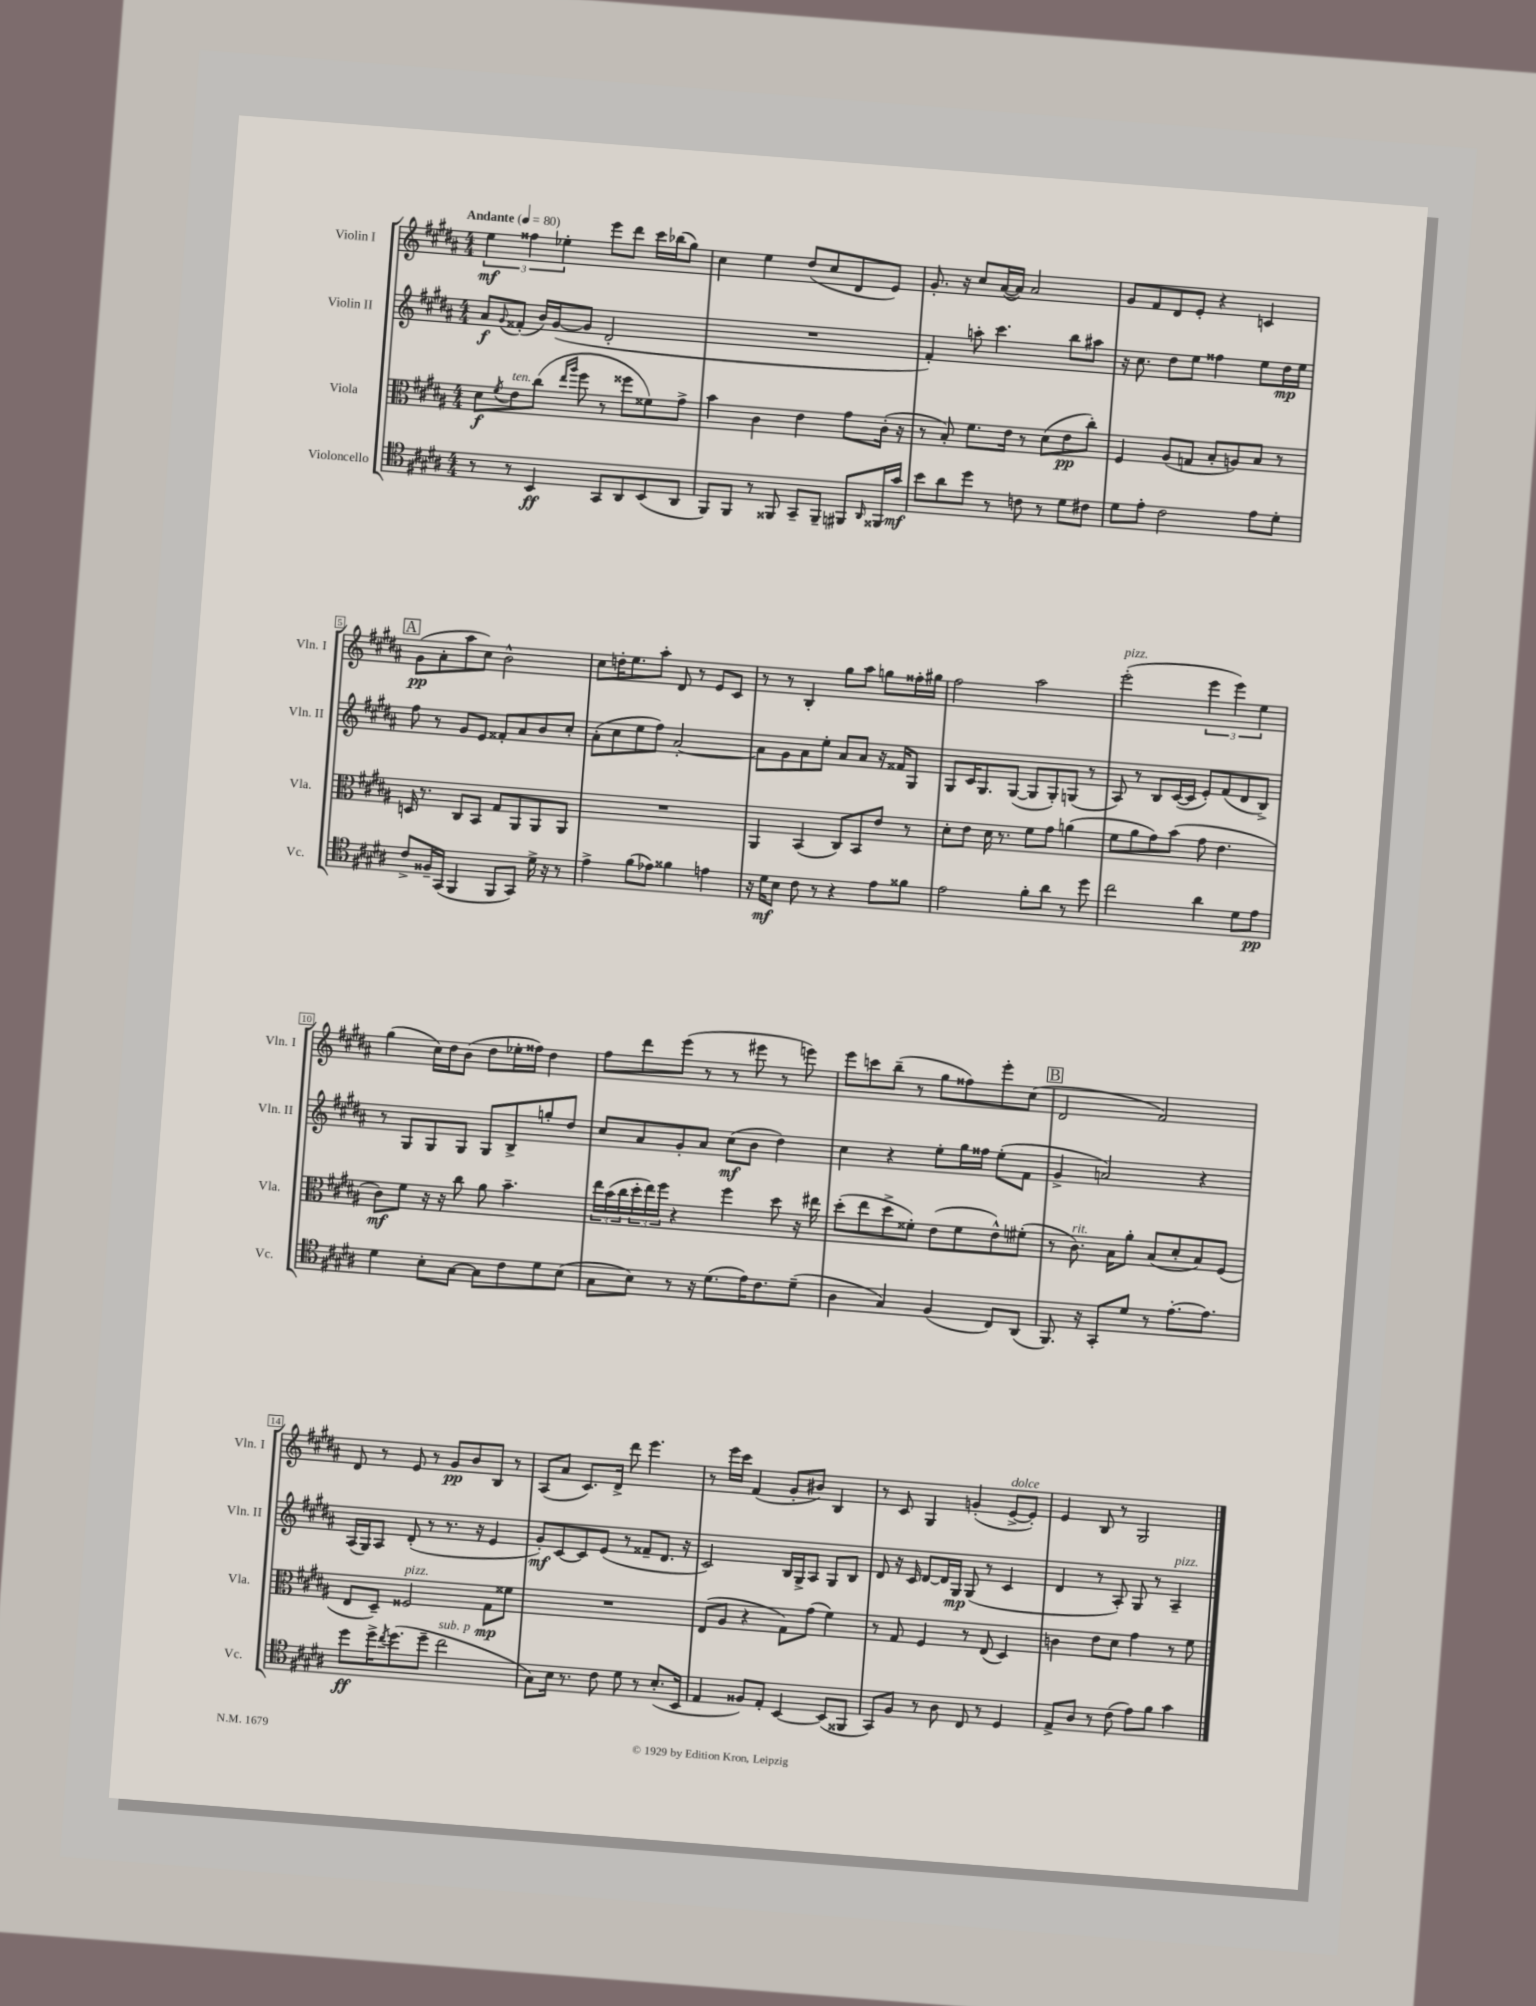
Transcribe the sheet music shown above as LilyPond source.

<<
\new StaffGroup <<
\new Staff = "s0" \with { instrumentName = "Violin I" shortInstrumentName = "Vln. I" } {
    \clef treble \key b \major \numericTimeSignature \time 4/4 \tempo "Andante" 4 = 80
    \tuplet 3/2 { e''4\mf fisis''4 ees''4-. } e'''8 dis'''8 cis'''16 bes''16( gis''8) |
    cis''4 e''4 dis''8( cis''8 dis'8 e'8) |
    gis'8.-. r16 cis''8 ais'16~( ais'16) ais'2 |
    gis'8 fis'8 dis'8 e'8-. r4 c'4 |
    \mark \markup { \box "A" } gis'8\pp( ais'8-. ais''8 cis''8) b'2-^ |
    cis''8 d''16-. e''8. ais''8-. dis'8 r8 e'8 cis'8 |
    r8 r8 b4-. gis''8 ais''8 g''8 fisis''16-. gis''16 |
    fis''2 ais''2 |
    e'''2-.^\markup { \italic "pizz." }( \tuplet 3/2 { e'''4 e'''4) e''4 } |
    gis''4( cis''16) dis''16 b'8( dis''8 ees''16-. fisis''16) dis''4 |
    fis''8 dis'''8 e'''8( r8 r8 eis'''8 r8 e'''8) |
    e'''8 c'''8 b''8--( r8 gis''8 fisis''8) e'''8-. cis''8( |
    \mark \markup { \box "B" } dis'2 fis'2) |
    dis'8 r8 e'8 r8 gis'8\pp b'8 b8 r8 |
    ais8( ais'8 cis'8.) dis'16-> dis'''8 e'''4. |
    r8 e'''16 cis'''16 fis'4( gis'8-. bis'8) b4 |
    r8 cis'8 gis4 g'4-.( e'8~->^\markup { \italic "dolce" } e'8-.) |
    e'4 b8 r8 gis2 \bar "|." |
}
\new Staff = "s1" \with { instrumentName = "Violin II" shortInstrumentName = "Vln. II" } {
    \clef treble \key b \major \numericTimeSignature \time 4/4
    ais'8\f \appoggiatura { gis'8 } fisis'8-.( b'16) gis'16~( gis'8 dis'2-. |
    R1 |
    fis'4-.) a''8-. cis'''4. b''8 ais''8 |
    r16 cis''8. dis''8 e''8 fisis''4 e''8 dis''16\mp e''16 |
    \mark \markup { \box "A" } fis''8 r8 gis'8 e'8 fisis'8-. ais'8 b'8 cis''8-. |
    ais'8-.( cis''8 e''8 fis''8) ais'2~-. |
    ais'8 gis'8 ais'8 e''8-. ais'8 ais'8 r16 fisis'16 gis8 |
    gis8 cis'16 gis8. gis8~( gis8 gis8-.) g8( r8 |
    ais8) r8 b8 cis'16~( cis'16 e'8-.) fis'8( dis'8 b8->) |
    r8 gis8 gis8 gis8 gis8 b8-> g''8-. dis''8 |
    cis''8 ais'8 gis'8-. ais'8 cis''8\mf( b'8 dis''4) |
    cis''4 r4 e''8-. gis''16 fisis''16 e''8-.( fis'8 |
    \mark \markup { \box "B" } gis'4-> a'2) r4 |
    ais16( gis16) ais8 dis'8-.( r8 r8. r16 e'4 |
    gis'8-.\mf) cis'8~ cis'8 e'8( r8 fisis'8-- dis'8. r16 |
    cis'2) b16 gis16-> ais8 gis8 b8 |
    dis'8 r16 cis'16 dis'8~ dis'16 gis16\mp gis8( r8 cis'4 |
    dis'4 r8 ais8-.) gis8 r8 ais4--^\markup { \italic "pizz." } \bar "|." |
}
\new Staff = "s2" \with { instrumentName = "Viola" shortInstrumentName = "Vla." } {
    \clef alto \key b \major \numericTimeSignature \time 4/4
    dis'8\f \acciaccatura { fis'8 } e'8^\markup { \italic "ten." } cis''8( \grace { e''16 ais''16 } fis''8 r8 fisis''8 fisis'8) gis'8-> |
    b'4 cis'4 e'4 gis'8 cis'16-.( r16 |
    r8 b8-.) fis'8. e'16 r8 dis'8( e'8\pp cis''8-.) |
    fis4 ais8( g8 b8-. a8) b8 r8 |
    \mark \markup { \box "A" } d16 r8. cis8 b,8 gis8 ais,8 ais,8 ais,8 |
    R1 |
    ais,4 b,4( cis8) b,8 e'8 r8 |
    dis'8-. e'8 dis'16 r8. fis'8 gis'8 a'4( |
    fis'8 ais'8 gis'8) b'8( gis'8 e'4. |
    cis'8\mf) fis'8 r16 r16 cis''8 ais'8 b'4.-- |
    \tuplet 3/2 { e''16 b'16( cis''16 } \tuplet 3/2 { dis''16-. e''16) fis''16 } r4 fis''4 dis''8 r16 eis''16 |
    dis''8-.( e''8 dis''8-> fisis'8-.) e'8( fisis'8 e'8-^) fis'8-.( |
    \mark \markup { \box "B" } r8 cis'8.^\markup { \italic "rit." }) b16 ais'8-. b8( dis'8-. b8) fis8( |
    e8 dis8--) fisis2^\markup { \italic "pizz." } gis8\mp fisis'8 |
    R1 |
    e8( ais8 r4 gis8) gis'8( fis'4) |
    r8 gis8 fis4 r8 e8( dis4) |
    c'4 e'8 dis'8 gis'4 r8 fis'8 \bar "|." |
}
\new Staff = "s3" \with { instrumentName = "Violoncello" shortInstrumentName = "Vc." } {
    \clef tenor \key b \major \numericTimeSignature \time 4/4
    r8 r8 b,4\ff gis,8 ais,8 b,8( ais,8 |
    fis,8) fis,8 r8 fisis,8 gis,8-- fisis,8-- fis,8 \grace { ais,16 } fisis,16 gis'16\mf |
    b'8 ais'8 dis''8 r8 c'8 r8 dis'8 cis'8 |
    dis'8 e'8-. cis'2 e'8 dis'8-. |
    \mark \markup { \box "A" } cis'8-> fisis16-- gis,16( fis,4 fis,8 gis,8) dis'16-> r16 r8 |
    e'4-> fis'8( ees'8) fisis'4 e'4 |
    r16 dis'16\mf b8 cis'8 r8 r4 e'8 fisis'8 |
    e'2 fis'8-. ais'8 r8 dis''8 |
    cis''2 ais'4 dis'8 e'8\pp |
    dis'4 b8-. gis8~ gis8 cis'8 dis'8 b8( |
    gis8 b8) r8 r16 dis'8.( e'16) cis'8. dis'8--( |
    ais4 gis4) fis4( cis8) ais,8( |
    \mark \markup { \box "B" } fis,8.) r16 gis,8-. dis'8 r8 e'8.~-. e'8. |
    dis''8\ff dis''16-> \acciaccatura { cis''8 } dis''8.( dis''8-- cis''2^\markup { \italic "sub. p" } |
    gis8) b16 r8. cis'8 dis'8 r8 b8.-.( b,16 |
    e4 fisis8) e8-. b,4~ b,8( fisis,8 |
    gis,8) fis8 r8 ais8 cis8 r8 dis4 |
    e8-> ais8 r8 cis'8( e'8) fis'8 gis'4 \bar "|." |
}
>>
>>
\layout { \context { \Score \override BarNumber.stencil = #(make-stencil-boxer 0.1 0.3 ly:text-interface::print) } }
